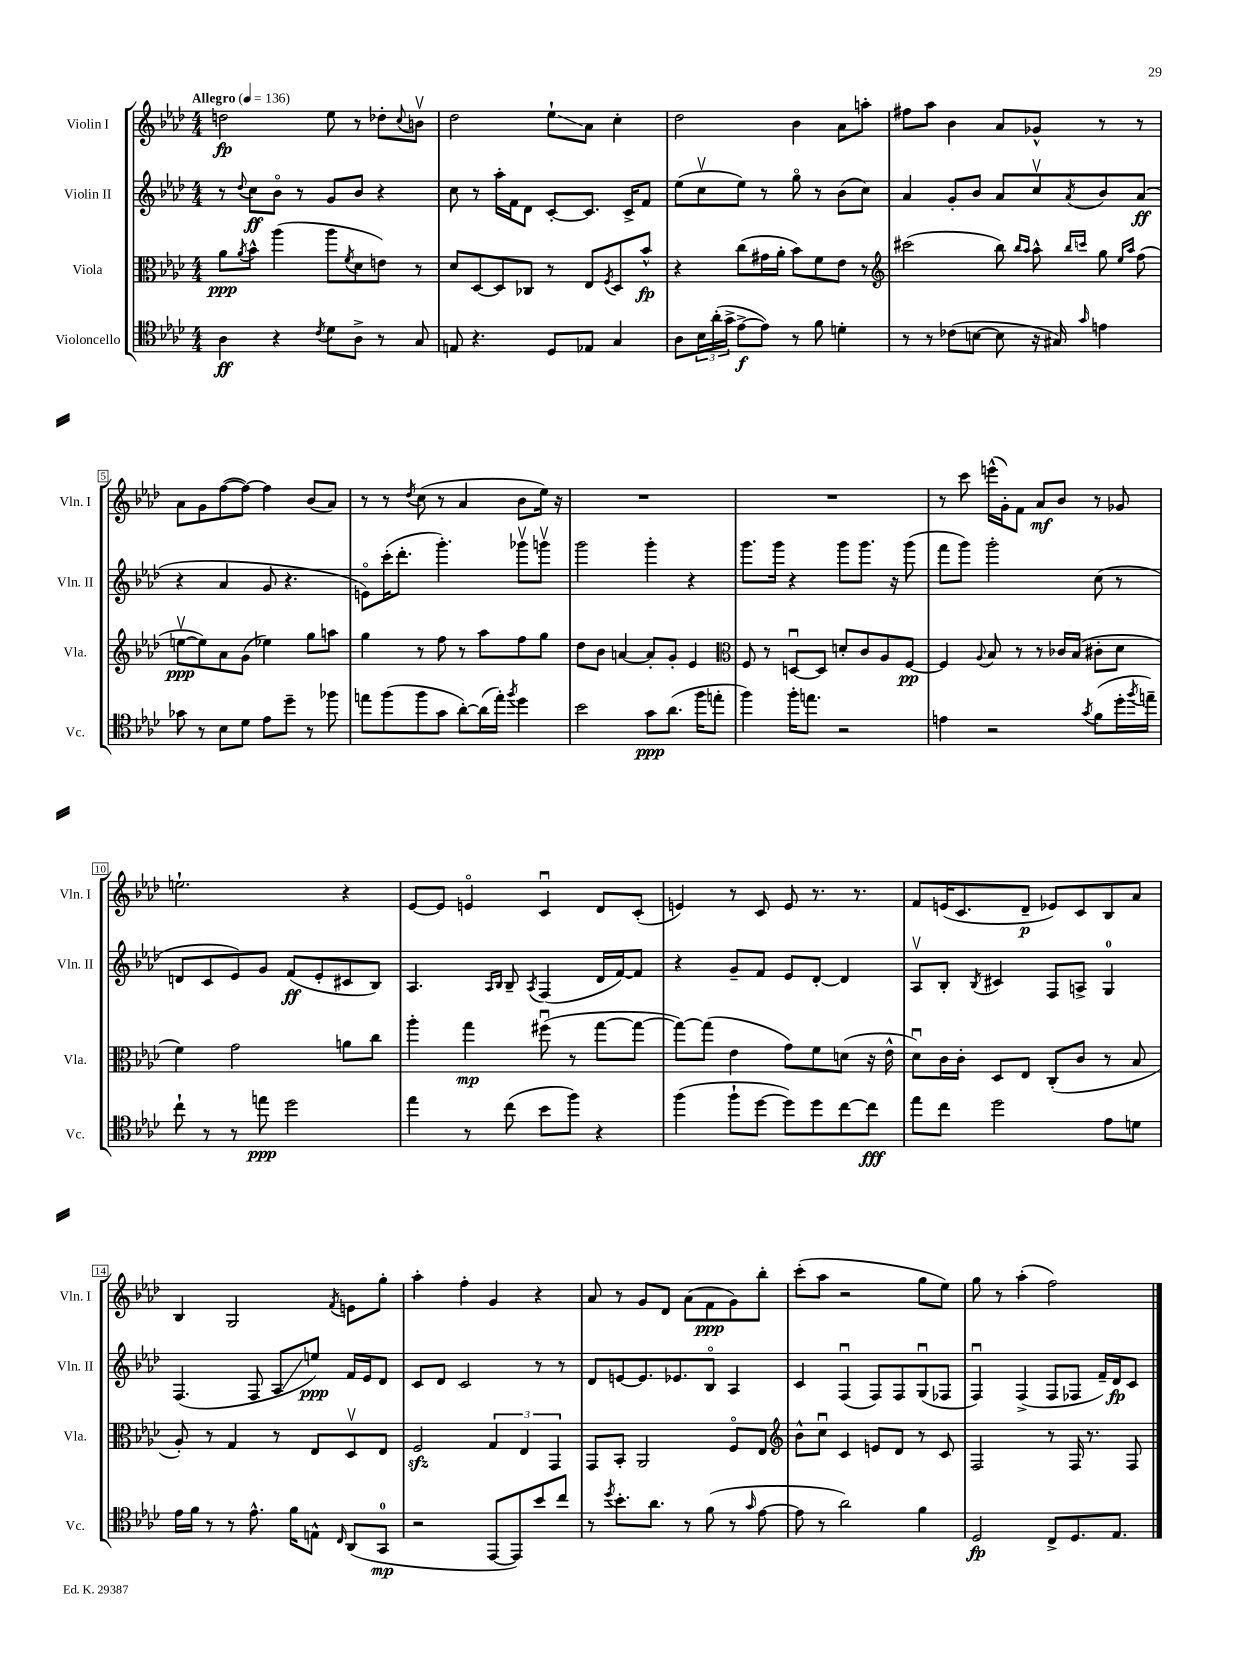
<<
\new StaffGroup <<
\new Staff = "s0" \with { instrumentName = "Violin I" shortInstrumentName = "Vln. I" } {
    \clef treble \key aes \major \numericTimeSignature \time 4/4 \tempo "Allegro" 4 = 136
    d''2\fp ees''8 r8 des''8-. \appoggiatura { c''8 } b'8\upbow |
    des''2 ees''8-!\glissando aes'8 c''4-. |
    des''2 bes'4 aes'8 a''8-. |
    fis''8 aes''8 bes'4 aes'8 ges'8-^ r8 r8 |
    aes'8 g'8 f''8~( f''8~) f''4 bes'8( aes'8) |
    r8 r8 \acciaccatura { des''8 } c''8( r8 aes'4 bes'8 ees''16) r16 |
    R1 |
    R1 |
    r8 c'''8 e'''16-^( g'16-.) f'8 aes'8\mf bes'8 r8 ges'8 |
    e''2.-! r4 |
    ees'8~ ees'8 e'4\flageolet c'4\downbow des'8 c'8-.( |
    e'4) r8 c'8 e'8 r8. r8. |
    f'8 e'16( c'8. des'8--\p ees'8) c'8 bes8 aes'8 |
    bes4 g2 \acciaccatura { f'8 } e'8 g''8-. |
    aes''4-. f''4-. g'4 r4 |
    aes'8 r8 g'8 des'8 aes'8( f'8\ppp g'8) bes''8-. |
    c'''8-.( aes''8 r2 g''8 ees''8) |
    g''8 r8 aes''4-.( f''2) \bar "|." |
}
\new Staff = "s1" \with { instrumentName = "Violin II" shortInstrumentName = "Vln. II" } {
    \clef treble \key aes \major \numericTimeSignature \time 4/4
    r8 \appoggiatura { des''8 } c''8\ff bes'8\flageolet r8 g'8 bes'8 r4 |
    c''8 r8 aes''16-. f'16 des'8 c'8~-. c'8. c'16-> f'8 |
    ees''8( c''8\upbow ees''8) r8 g''8\flageolet r8 bes'8( c''8) |
    aes'4 g'8-. bes'8 aes'8 c''8\upbow \acciaccatura { aes'8 } bes'8 aes'8\ff( |
    r4 aes'4 g'8 r4. |
    e'8\flageolet) c'''16-.( des'''8.-. g'''4.-.) ges'''8\upbow g'''8\upbow |
    g'''2 g'''4-. r4 |
    g'''8. g'''16 r4 g'''8 g'''8. r16 g'''8( |
    f'''8 g'''8) g'''2-. c''8( r8 |
    d'8 c'8 ees'8) g'8 f'8\ff( ees'8-. cis'8 bes8) |
    aes4. \grace { aes16 bes16 } bes8-- \acciaccatura { aes8 } f4( des'16 f'16~) f'8 |
    r4 g'8-- f'8 ees'8 des'8~-. des'4 |
    aes8\upbow bes8-. \acciaccatura { bes8 } cis'4 f8 a8-> g4-0 |
    f4.( f8 aes8\glissando e''8\ppp) f'16 ees'16 des'8 |
    c'8 des'8 c'2 r8 r8 |
    des'8 e'8~ e'8. ees'8. bes8\flageolet aes4 |
    c'4 f4\downbow( f8) f8 g8\downbow( fes8 |
    f4\downbow) f4->( f8 fes8 f'16--) des'16\fp c'8 \bar "|." |
}
\new Staff = "s2" \with { instrumentName = "Viola" shortInstrumentName = "Vla." } {
    \clef alto \key aes \major \numericTimeSignature \time 4/4
    aes'8\ppp \acciaccatura { aes'8 } bes'8-^ aes''4( aes''8 \acciaccatura { f'8 } des'8 e'8) r8 |
    des'8 des8~ des8 ces8 r8 ees8 \acciaccatura { f8 } des8 bes'8-^\fp |
    r4 c''8( gis'16 aes'16-. bes'8) f'8 ees'8 r8 |
    \clef treble cis'''2( bes''8) \grace { bes''16 aes''16 } aes''8-^ \grace { bes''16 c'''16 } g''8 \grace { ees''16 aes''16 } f''8( |
    e''8~\upbow\ppp e''8) aes'8 g'8( ees''4) g''8 a''8 |
    g''4 r8 f''8 r8 aes''8 f''8 g''8 |
    des''8 bes'8 a'4~ a'8-. g'8-. ees'4 |
    \clef alto f8 r8 d8~\downbow d8 d'8-. c'8 aes8 f8~\pp |
    f4 \appoggiatura { aes8 } bes8 r8 r8 ces'16 bes16( cis'8-. des'8 |
    f'4) g'2 a'8 c''8 |
    aes''4-. g''4\mp fis''8\downbow( r8 g''8~ g''8~ |
    g''8~) g''8( ees'4 g'8) f'8 d'8( r16 ees'16-^ |
    des'8\downbow) c'16 c'16-. des8 ees8 c8-.( c'8 r8 bes8 |
    aes8-.) r8 g4 r8 ees8 des8\upbow ees8 |
    f2\sfz \tuplet 3/2 { g4 ees4 g,4 } |
    g,8 bes,8-. aes,2 f8\flageolet ees8 |
    \clef treble bes'8-^ c''8\downbow c'4 e'8 des'8 r8 c'8 |
    f2 r8 f16 r8. f8 \bar "|." |
}
\new Staff = "s3" \with { instrumentName = "Violoncello" shortInstrumentName = "Vc." } {
    \clef tenor \key aes \major \numericTimeSignature \time 4/4
    aes4\ff r4 \acciaccatura { c'8 } des'8 aes8-> r8 g8 |
    e8 r4. des8 ees8 g4 |
    aes8 \tuplet 3/2 { bes16 aes'16-.( g'16-> } ees'8~->\f ees'8) r8 f'8 d'4-. |
    r8 r8 ces'8( b8~ b8 r16 gis16) \grace { g'16 } e'4 |
    ges'8 r8 bes8 des'8 ees'8 des''8-- r8 fes''8 |
    e''8 f''8( f''8 g'8 aes'8~-.) aes'16( e''16-.) \acciaccatura { f''8 } des''4 |
    bes'2 g'8\ppp aes'8.( f''16 e''8-. |
    f''4) f''16-. e''8. r2 |
    e'4 r2 \acciaccatura { g'8 } f'8( des''16-. \acciaccatura { f''8 } e''16--) |
    c''8-! r8 r8 e''8\ppp des''2 |
    ees''4 r8 c''8( bes'8 f''8) r4 |
    f''4( f''8-! des''8~ des''8) des''8 c''8~ c''8\fff |
    ees''8 c''8 des''2 ees'8 d'8 |
    ees'16 f'16 r8 r8 ees'8.-^ f'16 e8-^ \grace { c16 } aes,8( g,8-0\mp |
    r2 ees,8~ ees,8) bes'8 c''8 |
    r8 \acciaccatura { des''8 } bes'8.-. aes'8. r8 f'8( r8 \grace { g'16 } ees'8~ |
    ees'8 r8 aes'2) f'4 |
    des2\fp c8-> des8. ees8. \bar "|." |
}
>>
>>
\layout { \context { \Score \override BarNumber.stencil = #(make-stencil-boxer 0.1 0.3 ly:text-interface::print) } }
